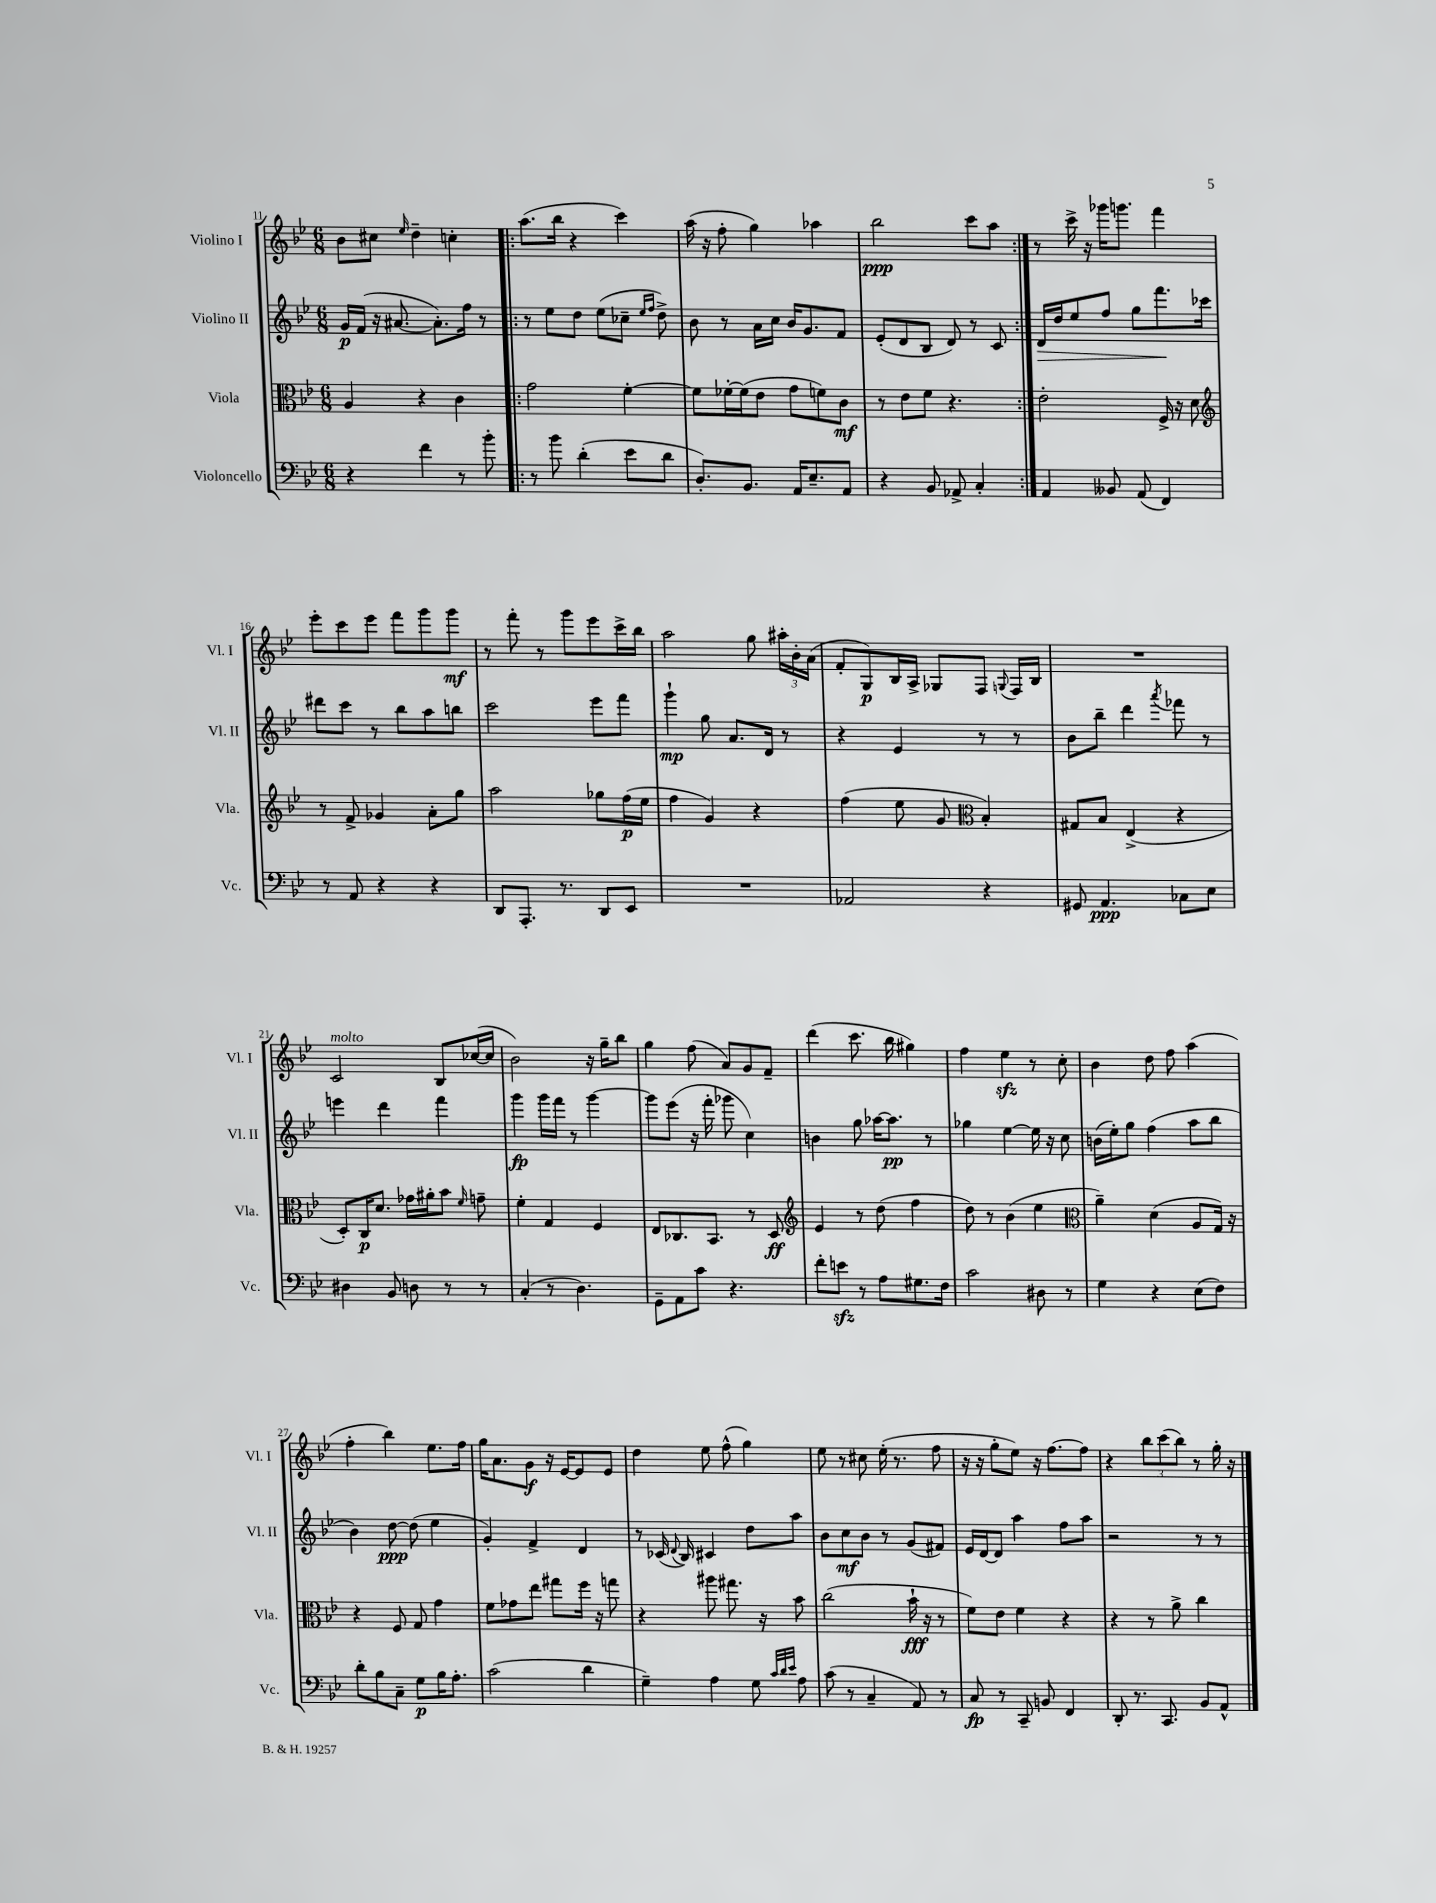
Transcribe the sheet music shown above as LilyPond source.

<<
\new StaffGroup <<
\new Staff = "s0" \with { instrumentName = "Violino I" shortInstrumentName = "Vl. I" } {
    \clef treble \key bes \major \numericTimeSignature \time 6/8
    \autoBeamOff bes'8[ cis''8] \grace { ees''16 } d''4-- c''4-. |
    \repeat volta 2 { a''8.[( bes''16] r4 c'''4) |
    a''16( r16 f''8-. g''4) aes''4 |
    bes''2\ppp c'''8[ a''8] | }
    r8 c'''16-> r16 ges'''16[ g'''8.] f'''4 |
    ees'''8[-. c'''8 ees'''8] f'''8[ g'''8 g'''8]\mf |
    r8 f'''8-. r8 g'''8[ ees'''8 c'''16-> bes''16] |
    a''2 g''8 \tuplet 3/2 { ais''16[-. bes'16-. a'16]( } |
    f'8[-. g8\p) bes16 a16]-> ges8[ f8] \appoggiatura { g8 } f16[ bes16] |
    R2. |
    c'2^\markup { \italic "molto" } bes8[ ces''16~( ces''16] |
    bes'2) r16 g''16[-- bes''8] |
    g''4 f''8( a'8[) g'8 f'8]-- |
    d'''4( c'''8. bes''16 gis''4) |
    f''4 ees''4\sfz r8 c''8-. |
    bes'4 d''8 f''8 a''4( |
    f''4-. bes''4) ees''8.[ f''16] |
    g''16[ a'8. g'8]\f r16 ees'16[~ ees'8 ees'8] |
    d''4 ees''8 f''8-^( g''4) |
    ees''8 r8 cis''8 ees''16-.( r8. f''8 |
    r16 r16 g''8[-. ees''8]) r16 f''8.[~ f''8] |
    r4 \tuplet 3/2 { bes''8[ c'''8( bes''8]) } r8 g''16-. r16 \bar "|." |
}
\new Staff = "s1" \with { instrumentName = "Violino II" shortInstrumentName = "Vl. II" } {
    \clef treble \key bes \major \numericTimeSignature \time 6/8
    \autoBeamOff g'16[\p f'16]( r16 ais'8.~ ais'8.[-.) f''16] r8 |
    \repeat volta 2 { r8 ees''8[ d''8] ees''8[( ces''8]-- \grace { ees''16[ f''16] } d''8->) |
    bes'8 r8 a'16[ c''16] bes'16[ g'8. f'8] |
    ees'8[-.( d'8 bes8] d'8) r8 c'8 | }
    d'16[\> d''16 ees''8 f''8] g''8[ f'''8.\! ces'''16] |
    dis'''8[ c'''8] r8 bes''8[ a''8 b''8] |
    c'''2 ees'''8[ f'''8] |
    g'''4-!\mp g''8 a'8.[ d'16] r8 |
    r4 ees'4 r8 r8 |
    bes'8[ bes''8]-- d'''4 \acciaccatura { a'''8 } fes'''8 r8 |
    e'''4 d'''4 f'''4 |
    g'''4\fp g'''16[ f'''16] r8 g'''4~ |
    g'''8[ ees'''8]( r16 f'''16-. ges'''8 c''4) |
    b'4 g''8 aes''16[~ aes''8.]\pp r8 |
    ges''4 ees''4~ ees''16 r16 c''8 |
    b'16[( ees''16-.) g''8] f''4( a''8[ bes''8] |
    bes'4) d''8~\ppp d''8( ees''4 |
    g'4-.) f'4-> d'4 |
    r8 ces'16( \appoggiatura { d'8 } bes16) cis'4 d''8[ a''8] |
    bes'8[ c''8\mf bes'8] r8 g'8[( fis'8]) |
    ees'16[ d'16~ d'8] a''4 f''8[ a''8] |
    r2 r8 r8 \bar "|." |
}
\new Staff = "s2" \with { instrumentName = "Viola" shortInstrumentName = "Vla." } {
    \clef alto \key bes \major \numericTimeSignature \time 6/8
    \autoBeamOff a4 r4 c'4 |
    \repeat volta 2 { g'2 f'4~-. |
    f'8[ fes'16~-. fes'16( ees'8] g'8[ f'8) c'8]\mf |
    r8 ees'8[ f'8] r4. | }
    ees'2-. f16-> r16 d'8 |
    \clef treble r8 f'8-> ges'4 a'8[-. g''8] |
    a''2 ges''8[ f''16\p( ees''16] |
    f''4 g'4) r4 |
    f''4( ees''8 g'8 \clef alto bes4-.) |
    gis8[ bes8] ees4->( r4 |
    d8[-.) c16\p d'8.] ges'16[ ais'16-. bes'8] \grace { f'16 } g'8-- |
    f'4-. g4 f4 |
    ees8[ ces8. bes,8.] r8 d8\ff |
    \clef treble ees'4 r8 d''8( f''4 |
    d''8) r8 bes'4( ees''4 |
    \clef alto a'4--) d'4( a8[ g16]) r16 |
    r4 f8 g8 g'4 |
    f'8[ ges'8 ees''8] gis''8[ f''16] r16 g''8 |
    r4 ais''8 gis''8. r16 bes'8 |
    c''2( bes'16-!\fff r16 r8 |
    f'8[) ees'8] f'4 r4 |
    r4 r8 a'8-> c''4 \bar "|." |
}
\new Staff = "s3" \with { instrumentName = "Violoncello" shortInstrumentName = "Vc." } {
    \clef bass \key bes \major \numericTimeSignature \time 6/8
    \autoBeamOff r4 f'4 r8 bes'8-. |
    \repeat volta 2 { r8 bes'8 d'4-.( ees'8[ d'8] |
    d8.[-.) bes,8.] a,16[ ees8.-- a,8] |
    r4 bes,8 aes,8-> c4-. | }
    a,4 beses,8 a,8( f,4) |
    r8 a,8 r4 r4 |
    d,8[ a,,8.]-. r8. d,8[ ees,8] |
    R2. |
    aes,2 r4 |
    gis,8 a,4.\ppp ces8[ ees8] |
    dis4 bes,8 d8 r8 r8 |
    c4-.( r8 d4.) |
    g,8[-- a,8 c'8] r4. |
    f'8[-. e'8]\sfz r8 a8[ gis8. f16] |
    c'2 dis8 r8 |
    g4 r4 ees8[( f8]) |
    d'8[-. bes8 c8]-- g8[\p bes16 a8.]-. |
    c'2( d'4 |
    g4--) a4 g8 \grace { c'32[ d'32 ees'32] } a8 |
    c'8( r8 c4-- a,8) r8 |
    c8\fp r8 c,8-- b,8 f,4 |
    d,8-. r8. c,8. bes,8[ a,8]-^ \bar "|." |
}
>>
>>
\layout { \context { \Score currentBarNumber = #11 } }
